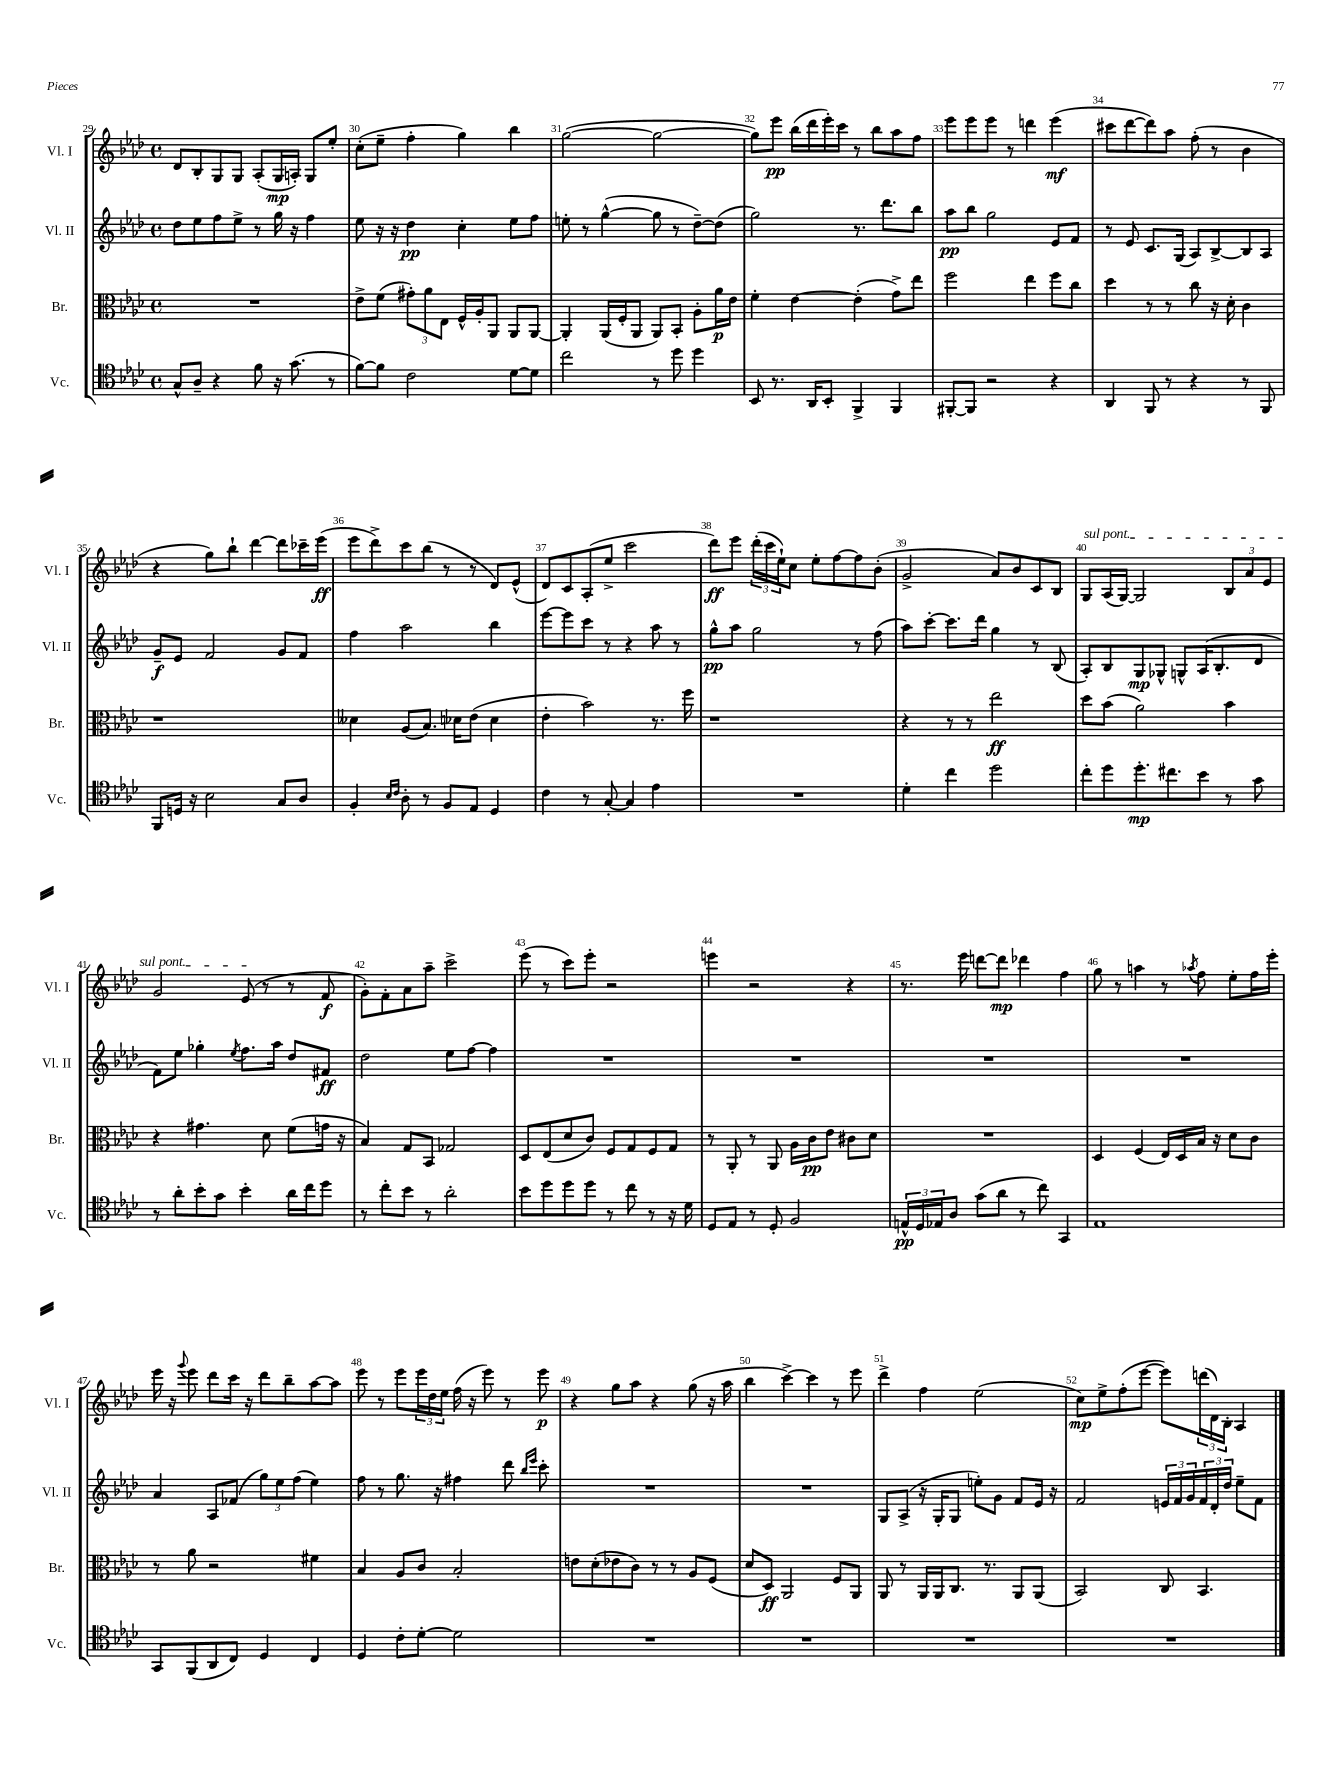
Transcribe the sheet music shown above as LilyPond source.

<<
\new StaffGroup <<
\new Staff = "s0" \with { instrumentName = "Vl. I" shortInstrumentName = "Vl. I" } {
    \clef treble \key aes \major \defaultTimeSignature \time 4/4
    des'8 bes8-. g8 g8 aes8-.( g16\mp a16-.) g8 ees''8-. |
    c''8-.( ees''8-- f''4-. g''4) bes''4 |
    g''2~( g''2~ |
    g''8) ees'''8\pp bes''16( des'''16 ees'''16-.) c'''16 r8 bes''8 aes''8 f''8 |
    ees'''8 ees'''8 ees'''8 r8 d'''4 ees'''4\mf( |
    cis'''8 des'''8~ des'''8) aes''8 f''8-.( r8 bes'4 |
    r4 g''8) bes''8-! des'''4~ des'''8 ces'''16-- ees'''16\ff( |
    ees'''8 des'''8->) c'''8 bes''8( r8 r8 des'8) ees'8-^( |
    des'8) c'8 aes8-.( ees''8-> c'''2 |
    des'''8\ff) ees'''8 \tuplet 3/2 { des'''16-.( c'''16 ees''16-!) } c''8 ees''8-. f''8~ f''8 bes'8-.( |
    g'2-> aes'8) bes'8 c'8 bes8 |
    \once \override TextSpanner.bound-details.left.text = \markup { \italic "sul pont." } g8\startTextSpan aes16( g16~) g2 \tuplet 3/2 { bes8 aes'8 ees'8 } |
    g'2 ees'8\stopTextSpan( r8 r8 f'8\f |
    g'8-.) f'8-. aes'8 aes''8-- c'''2-> |
    ees'''8( r8 c'''8) ees'''8-. r2 |
    e'''4 r2 r4 |
    r8. ees'''16 d'''8~ d'''8\mp des'''4 f''4 |
    g''8 r8 a''4 r8 \acciaccatura { aes''8 } f''8 ees''8-. f''16 ees'''16-. |
    ees'''16 r16 \appoggiatura { g'''8 } ees'''8 des'''8 c'''16 r16 des'''8 bes''8-- aes''8~ aes''8 |
    ees'''8 r8 ees'''8 \tuplet 3/2 { ees'''16 des''16 ees''16 } f''16( r16 ees'''8) r8 ees'''8\p |
    r4 g''8 aes''8 r4 g''8( r16 aes''16 |
    bes''4 c'''4~->) c'''4 r8 ees'''8 |
    des'''4-> f''4 ees''2( |
    c''8\mp) ees''8-> f''8-.( ees'''8~ ees'''8) \tuplet 3/2 { d'''16( des'16) bes16-. } aes4 \bar "|." |
}
\new Staff = "s1" \with { instrumentName = "Vl. II" shortInstrumentName = "Vl. II" } {
    \clef treble \key aes \major \defaultTimeSignature \time 4/4
    des''8 ees''8 f''8 ees''8-> r8 g''16 r16 f''4 |
    ees''8 r16 r16 des''4\pp c''4-. ees''8 f''8 |
    e''8-. r8 g''4~-^( g''8 r8 des''8~--) des''8( |
    g''2) r8. des'''8. bes''8 |
    aes''8\pp bes''8 g''2 ees'8 f'8 |
    r8 ees'8 c'8. g16( aes8) bes8~-> bes8 aes8 |
    g'8--\f ees'8 f'2 g'8 f'8 |
    f''4 aes''2 bes''4 |
    ees'''8~ ees'''8 c'''8 r8 r4 aes''8 r8 |
    g''8-^\pp aes''8 g''2 r8 f''8( |
    aes''8) c'''8~-. c'''8. des'''16 g''4 r8 bes8( |
    aes8-.) bes8 g8\mp ges8-^ g8-^ aes16( bes8.-. des'8 |
    f'8) ees''8 ges''4-. \acciaccatura { ees''8 } f''8. aes''16 des''8 fis'8\ff |
    des''2 ees''8 f''8~ f''4 |
    R1 |
    R1 |
    R1 |
    R1 |
    aes'4 aes8 fes'8( \tuplet 3/2 { g''8) ees''8 f''8( } ees''4) |
    f''8 r8 g''8. r16 fis''4 des'''8 \grace { bes''16 ees'''16 } c'''8-. |
    R1 |
    R1 |
    g8 aes8->( r16 g16-. g8 e''8-.) g'8 f'8 ees'16 r16 |
    f'2 \tuplet 3/2 { e'16 f'16 g'16 } \tuplet 3/2 { f'16 des'16-. des''16 } ees''8-- f'8 \bar "|." |
}
\new Staff = "s2" \with { instrumentName = "Br." shortInstrumentName = "Br." } {
    \clef alto \key aes \major \defaultTimeSignature \time 4/4
    R1 |
    ees'8-> f'8( \tuplet 3/2 { gis'8-.) aes'8 ees8 } f16-^ aes16-. aes,8 aes,8 aes,8~ |
    aes,4-. aes,16( f16-. aes,8 aes,8) bes,8-. aes8-. aes'16\p ees'16 |
    f'4-. ees'4~ ees'4-.( g'8->) ees''8 |
    f''2 ees''4 f''8 c''8 |
    des''4 r8 r8 c''8 r16 des'16-. c'4 |
    r1 |
    deses'4 aes8( bes8.) des'16 ees'8( des'4 |
    ees'4-. bes'2) r8. f''16 |
    r1 |
    r4 r8 r8 ees''2\ff |
    des''8 bes'8( aes'2) bes'4 |
    r4 gis'4. des'8 f'8( g'16 r16 |
    bes4) g8 bes,8 ges2 |
    des8 ees8( des'8 c'8) f8 g8 f8 g8 |
    r8 aes,8-. r8 aes,8 aes16 c'16\pp ees'8 cis'8 des'8 |
    R1 |
    des4 f4( ees16) des16 bes16 r16 des'8 c'8 |
    r8 aes'8 r2 fis'4 |
    bes4 aes8 c'8 bes2-. |
    e'8 des'8-.( ees'8 c'8) r8 r8 aes8 f8( |
    des'8 des8\ff) aes,2 f8 aes,8 |
    aes,8 r8 aes,16 aes,16 c8. r8. aes,8 aes,8( |
    bes,2) c8 bes,4. \bar "|." |
}
\new Staff = "s3" \with { instrumentName = "Vc." shortInstrumentName = "Vc." } {
    \clef tenor \key aes \major \defaultTimeSignature \time 4/4
    g8-^ aes8-- r4 f'8 r16 g'8.( r8 |
    f'8~) f'8 c'2 des'8~ des'8 |
    c''2 r8 des''8 des''4 |
    bes,8 r8. aes,16 bes,8-. f,4-> f,4 |
    fis,8~-. fis,8 r2 r4 |
    aes,4 f,8 r8 r4 r8 f,8 |
    f,8 d16 r16 bes2 g8 aes8 |
    f4-. \grace { bes16 c'16 } aes8-. r8 f8 ees8 des4 |
    c'4 r8 g8~-. g4 ees'4 |
    R1 |
    des'4-. c''4 des''2 |
    c''8-. des''8 des''8.-.\mp cis''8. bes'8 r8 g'8 |
    r8 aes'8-. bes'8-. g'8 bes'4-. aes'16 c''16 des''8 |
    r8 c''8-. bes'8 r8 aes'2-. |
    bes'8 des''8 des''8 des''8 r8 c''8 r8 r16 des'16 |
    des8 ees8 r8 des8-. f2 |
    \tuplet 3/2 { e16-^\pp des16 ees16 } aes8 g'8( aes'8 r8 c''8) g,4 |
    ees1 |
    g,8 f,8( aes,8 c8) des4 c4 |
    des4 c'8-. des'8~-. des'2 |
    R1 |
    R1 |
    R1 |
    R1 \bar "|." |
}
>>
>>
\layout { \context { \Score currentBarNumber = #29 \override BarNumber.break-visibility = ##(#f #t #t) barNumberVisibility = #all-bar-numbers-visible } }
